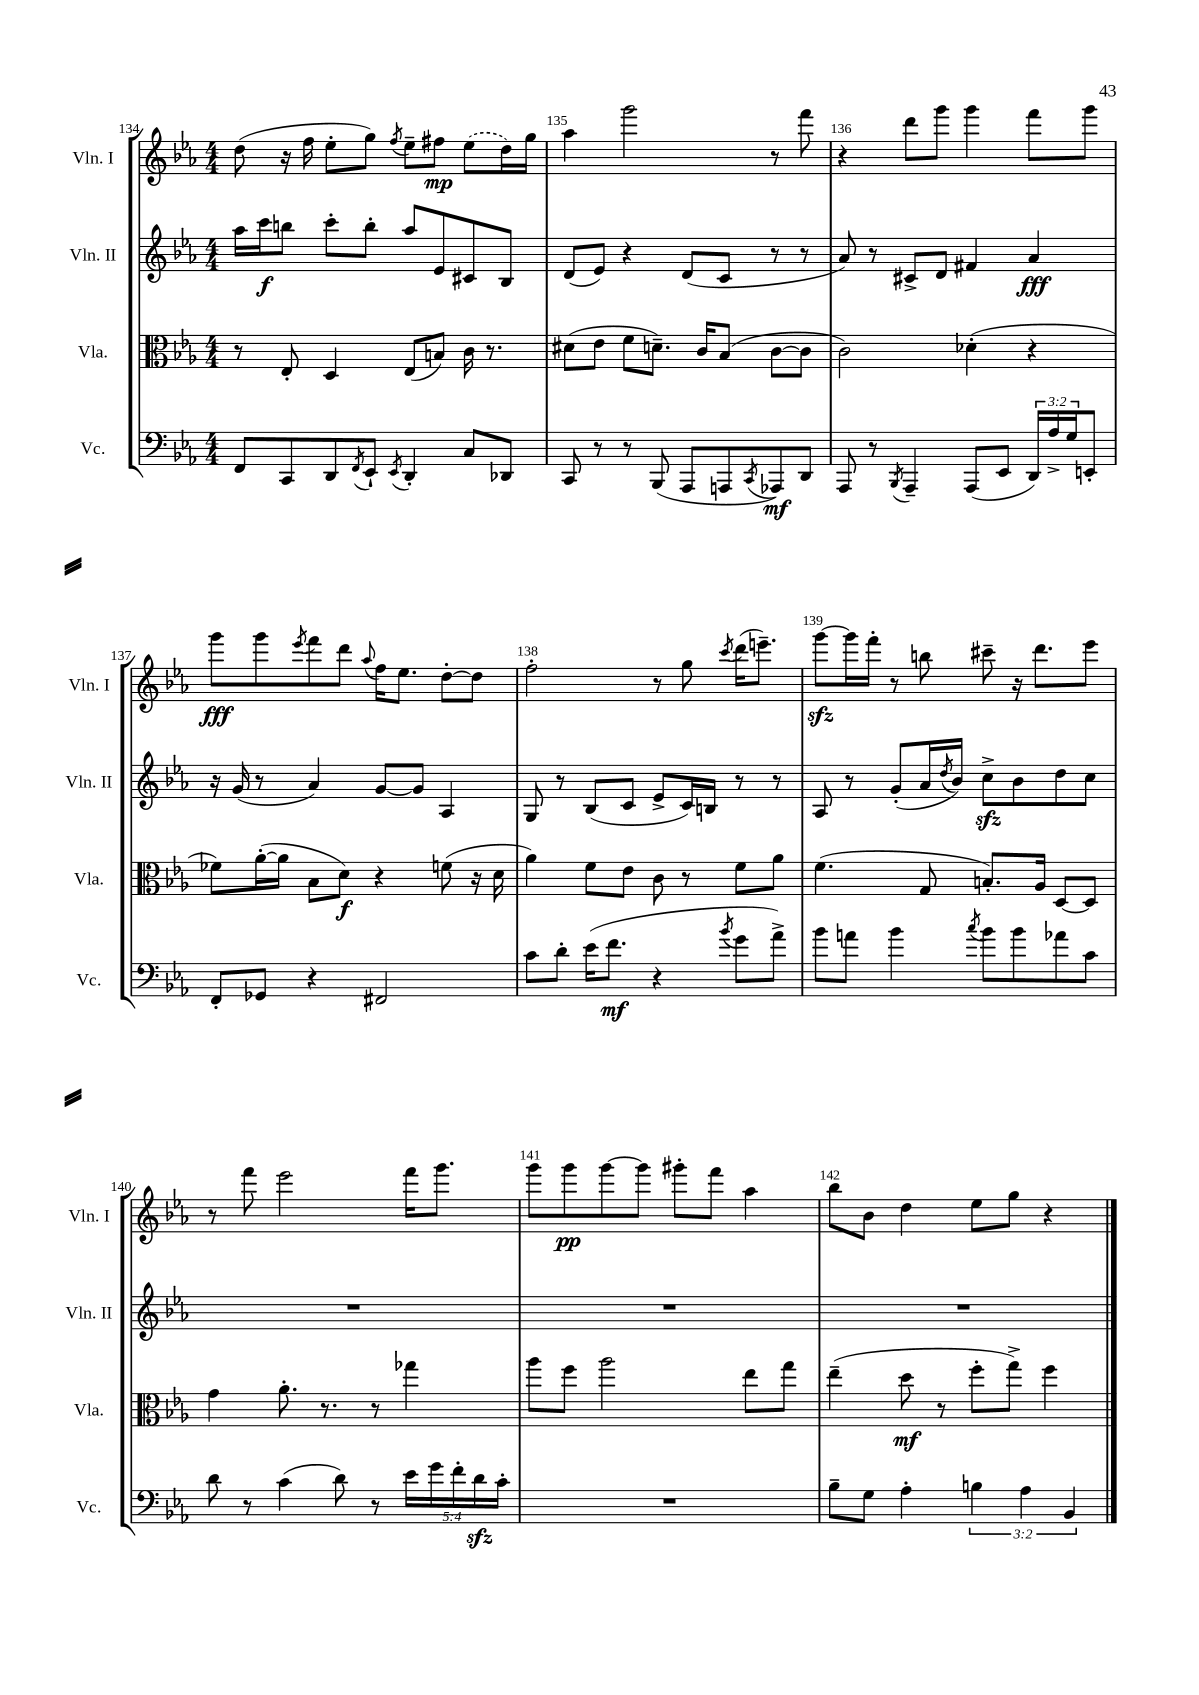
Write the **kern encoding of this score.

**kern	**dynam	**kern	**dynam	**kern	**dynam	**kern	**dynam
*part4	*part4	*part3	*part3	*part2	*part2	*part1	*part1
*staff4	*staff4	*staff3	*staff3	*staff2	*staff2	*staff1	*staff1
*I"Vc.	*	*I"Vla.	*	*I"Vln. II	*	*I"Vln. I	*
*I'Vc.	*	*I'Vla.	*	*I'Vln. II	*	*I'Vln. I	*
*clefF4	*	*clefC3	*	*clefG2	*	*clefG2	*
*k[b-e-a-]	*	*k[b-e-a-]	*	*k[b-e-a-]	*	*k[b-e-a-]	*
*M4/4	*	*M4/4	*	*M4/4	*	*M4/4	*
=134	=134	=134	=134	=134	=134	=134	=134
8FF/L	.	8r	.	16aa-\LL	.	(8dd\	.
.	.	.	.	16ccc\J	f	.	.
8CC/	.	8E-'/	.	8bbn\J	.	16r	.
.	.	.	.	.	.	16ff\	.
8DD/	.	4D/	.	8ccc'\L	.	8ee-'\L	.
8qFF/	.	.	.	.	.	.	.
8EE-`/J	.	.	.	8bb'\J	.	8gg\J)	.
8qEE-/	.	.	.	.	.	8qff/	.
4DD'/	.	(8E-/L	.	8aa-/L	.	8ee-~\L	.
.	.	8Bn/J)	.	8e-/	.	8ff#X\J	mp
8C/L	.	16c\	.	8c#X/	.	(8ee-\L	.
.	.	8.r	.	.	.	.	.
8DD-X/J	.	.	.	8B-/J	.	16dd\L)	.
.	.	.	.	.	.	16gg\JJ	.
=135	=135	=135	=135	=135	=135	=135	=135
8CC/	.	(8d#X\L	.	(8d/L	.	4aa-\	.
8r	.	8e-\J	.	8e-/J)	.	.	.
8r	.	8f\L	.	4r	.	2ggg\	.
(8BBB-/	.	8.dn~\J)	.	.	.	.	.
8AAA-/L	.	.	.	(8d/L	.	.	.
.	.	16c/KL	.	.	.	.	.
8AAAn/	.	(8B-/J	.	8c/J	.	.	.
8qCC/	.	.	.	.	.	.	.
8AAA-X/)	mf	[8c\L	.	8r	.	8r	.
8DD/J	.	8c\J]	.	8r	.	8fff\	.
=136	=136	=136	=136	=136	=136	=136	=136
8AAA-/	.	2c\)	.	8a-/)	.	4r	.
8r	.	.	.	8r	.	.	.
8qBBB-/	.	.	.	.	.	.	.
4AAA-~/	.	.	.	8c#X^/L	.	8ddd\L	.
.	.	.	.	8d/J	.	8ggg\J	.
(8AAA-/L	.	(4d-X'\	.	4f#X/	.	4ggg\	.
8EE-/J	.	.	.	.	.	.	.
24DD/LL)	.	4r	.	4a-/	fff	8fff\L	.
24A-^/	.	.	.	.	.	.	.
24G/J	.	.	.	.	.	.	.
8EEn'/J	.	.	.	.	.	8ggg\J	.
!!LO:LB:g=z
=137	=137	=137	=137	=137	=137	=137	=137
8FF'/L	.	8f-X\L)	.	16r	.	8ggg\L	fff
.	.	.	.	(16g/	.	.	.
8GG-X/J	.	([16a-'\L	.	8r	.	8ggg\	.
.	.	16a-\JJ]	.	.	.	.	.
.	.	.	.	.	.	8qeee-/	.
4r	.	8B-\L	.	4a-/)	.	8fff\	.
.	.	8d\J)	f	.	.	8ddd\J	.
.	.	.	.	.	.	8qqaa-/	.
2FF#X/	.	4r	.	[8g/L	.	16ff\KL	.
.	.	.	.	.	.	8.ee-\J	.
.	.	.	.	8g/J]	.	.	.
.	.	(8fn\	.	4A-/	.	[8dd'\L	.
.	.	16r	.	.	.	8dd\J]	.
.	.	16d\	.	.	.	.	.
=138	=138	=138	=138	=138	=138	=138	=138
8c\L	.	4a-\)	.	8G/	.	2ff'\	.
8d'\J	.	.	.	8r	.	.	.
(16e-\KL	.	8f\L	.	(8B-/L	.	.	.
8.f\J	mf	.	.	.	.	.	.
.	.	8e-\J	.	8c/J	.	.	.
4r	.	8c\	.	8e-^/L	.	8r	.
.	.	8r	.	16c/L)	.	8gg\	.
.	.	.	.	16Bn/JJ	.	.	.
8qb-/	.	.	.	.	.	8qccc/	.
8g\L	.	8f\L	.	8r	.	(16ddd\KL	.
.	.	.	.	.	.	8.eeen~\J)	.
8a-^\J)	.	8a-\J	.	8r	.	.	.
=139	=139	=139	=139	=139	=139	=139	=139
8b-\L	.	(4.f\	.	8A-/	.	[8gggzz\L	.
8an\J	.	.	.	8r	.	16ggg\L]	.
.	.	.	.	.	.	16fff'\JJ	.
4b-\	.	.	.	(8g'/L	.	8r	.
.	.	8G/	.	16a-/L	.	8bbn\	.
.	.	.	.	8qdd/	.	.	.
.	.	.	.	16b-/JJ)	.	.	.
8qcc/	.	.	.	.	.	.	.
8b-\L	.	8.Bn'/L)	.	8cczz^\L	.	8ccc#X~\	.
8b-\	.	.	.	8b-\	.	16r	.
.	.	16A-/Jk	.	.	.	8.ddd\L	.
8a-X\	.	[8D/L	.	8dd\	.	.	.
8c\J	.	8D/J]	.	8cc\J	.	8eee-\J	.
!!LO:LB:g=z
=140	=140	=140	=140	=140	=140	=140	=140
8d\	.	4g\	.	1r	.	8r	.
8r	.	.	.	.	.	8fff\	.
(4c\	.	8.a-'\	.	.	.	2eee-\	.
.	.	8.r	.	.	.	.	.
8d\)	.	.	.	.	.	.	.
8r	.	8r	.	.	.	.	.
20e-\LL	.	4gg-X\	.	.	.	16fff\KL	.
20g\	.	.	.	.	.	.	.
.	.	.	.	.	.	8.ggg\J	.
20f'\	.	.	.	.	.	.	.
20dzz\	.	.	.	.	.	.	.
20c'\JJ	.	.	.	.	.	.	.
=141	=141	=141	=141	=141	=141	=141	=141
1r	.	8aa-\L	.	1r	.	8ggg\L	.
.	.	8ff\J	.	.	.	8ggg\	pp
.	.	2aa-\	.	.	.	[8ggg\	.
.	.	.	.	.	.	8ggg\J]	.
.	.	.	.	.	.	8ggg#X'\L	.
.	.	.	.	.	.	8fff\J	.
.	.	8ee-\L	.	.	.	4aa-\	.
.	.	8gg\J	.	.	.	.	.
=142	=142	=142	=142	=142	=142	=142	=142
8B-~\L	.	(4ee-~\	.	1r	.	8bb-\L	.
8G\J	.	.	.	.	.	8b-\J	.
4A-'\	.	8dd\	mf	.	.	4dd\	.
.	.	8r	.	.	.	.	.
6Bn\	.	8ff'\L	.	.	.	8ee-\L	.
.	.	8gg^\J)	.	.	.	8gg\J	.
6A-\	.	.	.	.	.	.	.
.	.	4ff\	.	.	.	4r	.
6BB-/	.	.	.	.	.	.	.
==	==	==	==	==	==	==	==
*-	*-	*-	*-	*-	*-	*-	*-
